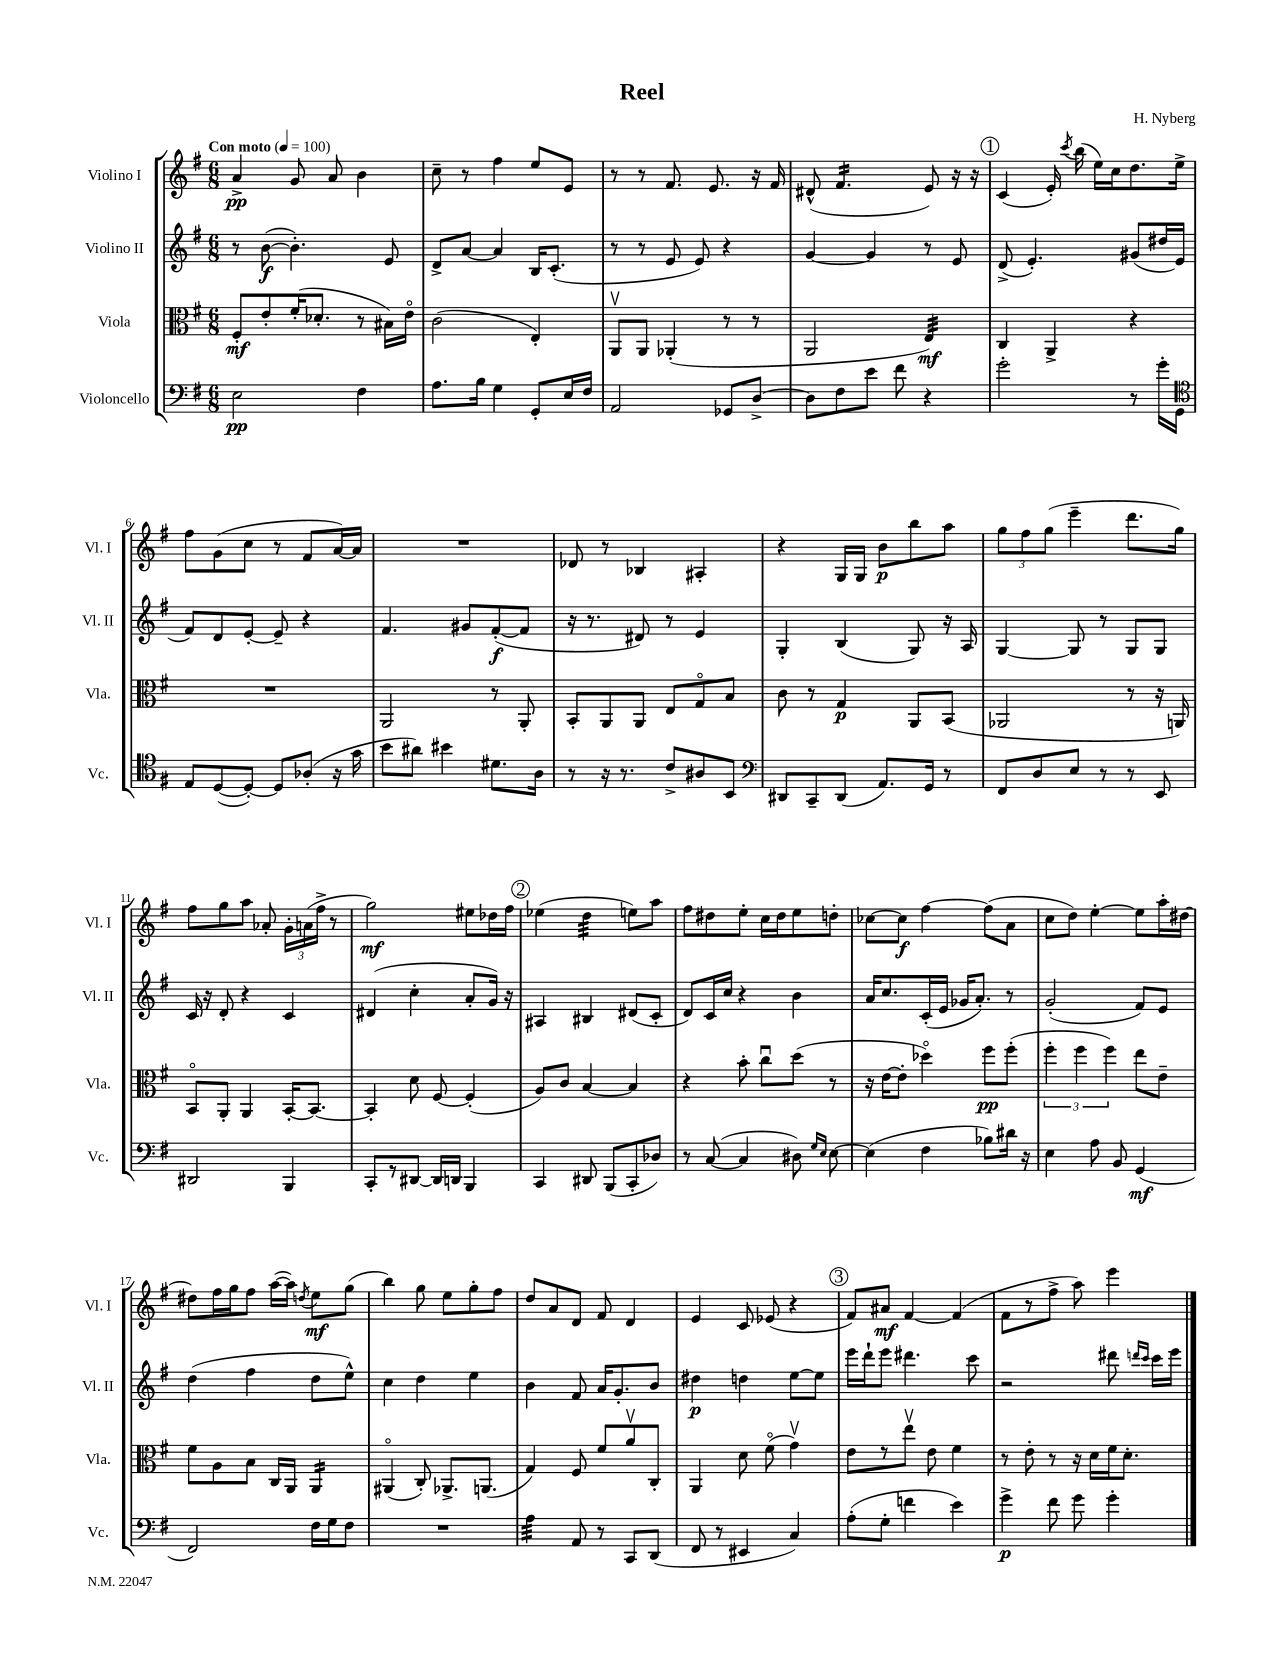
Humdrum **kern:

**kern	**kern	**kern	**kern
*staff4	*staff3	*staff2	*staff1
*clefF4	*clefC3	*clefG2	*clefG2
*k[f#]	*k[f#]	*k[f#]	*k[f#]
*M6/8	*M6/8	*M6/8	*M6/8
*MM100	*MM100	*MM100	*MM100
2E	8F#'	8r	4a^
.	8e'	([8b	.
.	(16f#'	4.b'])	8g
.	8.d-'	.	.
.	.	.	8a
4F#	8r	.	4b
.	16B#)	8e	.
.	16eo	.	.
=	=	=	=
8.A	(2c	8d^	8cc~
.	.	[8a	8r
16B	.	.	.
4G	.	4a]	4ff#
8GG'	4E')	16B	8ee
.	.	(8.c'	.
16E	.	.	8e
16F#	.	.	.
=	=	=	=
2AA	8AAv	8r	8r
.	8AA	8r	8r
.	(4AA-'	8e	8.f#
.	.	8e)	.
.	.	.	8.e
8GG-	8r	4r	.
[8D^	8r	.	16r
.	.	.	16f#
=	=	=	=
8D]	2AA	[4g	(8d#^^
8F#	.	.	4.f#
8e	.	4g]	.
8f#	.	.	.
4r	4E)	8r	8e)
.	.	8e	16r
.	.	.	16r
=	=	=	=
2g'	4C	(8d^	(4c
.	.	4.e')	.
.	4AA^	.	16e')
.	.	.	8qccc
.	.	.	(16bb
.	.	.	16ee)
.	.	.	16cc
8r	4r	(8g#	8.dd
16g'	.	16dd#	.
16GG	.	16e	16ee^
=	=	=	=
*clefC4	*	*	*
8E	2.r	8f#)	8ff#
([8D	.	8d	(8g
8D'_)	.	[8e'	8cc
8D]	.	8e~]	8r
(8A-'	.	4r	8f#
16r	.	.	[16a)
16g	.	.	16a]
=	=	=	=
8b	2AA	4.f#	2.r
8a#)	.	.	.
4b#	.	.	.
.	.	8g#	.
8.d#	8r	([8f#'	.
.	8AA'	8f#]	.
16A	.	.	.
=	=	=	=
8r	8BB'	16r	8d-
.	.	8.r	.
16r	8AA	.	8r
8.r	.	.	.
.	8AA	8d#)	4B-
8c^	8E	8r	.
8A#	8Go	4e	4A#'
8BB	8B	.	.
=	=	=	=
*clefF4	*	*	*
8DD#	8c	4G'	4r
8CC~	8r	.	.
(8DD#	4G	(4B	16G
.	.	.	16G
8.AA)	.	.	8b
.	8AA	8G)	8bb
16GG	.	.	.
8r	(8BB	16r	8aa
.	.	16A	.
=	=	=	=
8FF#	2AA-	[4G	12gg
.	.	.	12ff#
8D	.	.	.
.	.	.	(12gg
8E	.	8G]	4eee~
8r	.	8r	.
8r	8r	8G	8.ddd
8EE	16r	8G	.
.	16AA)	.	16gg)
=	=	=	=
2DD#	8BBo	16c	8ff#
.	.	16r	.
.	8AA'	8d'	8gg
.	4AA	4r	8aa
.	.	.	8a-'
4BBB	[16BB'	4c	24g'
.	.	.	(24a
.	8.BB_	.	.
.	.	.	24ff#^
.	.	.	8r
=	=	=	=
8CC'	4BB']	(4d#	2gg)
8r	.	.	.
[8DD#	8d	4cc'	.
16DD#]	[8F#	.	.
16DD	.	.	.
4BBB	(4F#']	8a'	8ee#
.	.	16g)	16dd-
.	.	16r	16ff#
=	=	=	=
4CC	8A)	4A#	(4ee-
.	8c	.	.
8DD#	[4B	4B#	4dd
(8BBB	.	.	.
8CC'	4B]	(8d#	8ee)
8D-)	.	8c'	8aa
=	=	=	=
8r	4r	8d)	8ff#
([8C	.	16c	8dd#
.	.	16cc	.
4C]	8b'	4r	8ee'
.	8ccu	.	16cc
.	.	.	16dd#
8D#)	(8dd	4b	8ee
16qqG	.	.	.
16qqE	.	.	.
[8E	8r	.	8dd'
=	=	=	=
(4E]	16r	16a	[8cc-
.	[16e	8.cc	.
.	8e']	.	8cc-]
4F#	4dd-o)	(16c'	[4ff#
.	.	16e	.
.	.	16g-	.
.	.	8.a')	.
8B-)	8ff#	.	(8ff#]
16d#	(8ff#'	8r	8a
16r	.	.	.
=	=	=	=
4E	6ff#'	(2g'	8cc
.	.	.	8dd)
.	6ff#	.	.
8A	.	.	[4ee'
.	6ff#)	.	.
8BB	.	.	.
(4GG	8ee	8f#)	8ee]
.	8e~	8e	16aa'
.	.	.	[16dd#
=	=	=	=
2FF#)	8f#	(4dd	8dd#]
.	8A	.	16ff#
.	.	.	16gg
.	8B	4ff#	8ff#
.	16C	.	([16aa
.	16AA	.	16aa])
.	.	.	8qdd
16F#	4AA	8dd	8ee
16G	.	.	.
8F#	.	8ee^^)	(8gg
=	=	=	=
2.r	(4AA#o	4cc	4bb)
.	8C')	4dd	8gg
.	8.AA-^	.	8ee
.	.	4ee	8gg'
.	(8.AA	.	.
.	.	.	8ff#
=	=	=	=
4A	4G)	4b	8dd
.	.	.	8a
8AA	8F#	8f#	8d
8r	8f#	16a	8f#
.	.	8.g'	.
8CC	8av	.	4d
(8DD	8C'	8b	.
=	=	=	=
8FF#	4AA	4dd#	4e
8r	.	.	.
4EE#	8d	4dd	8c
.	(8f#o	.	(8e-
4C)	4gv)	[8ee	4r
.	.	8ee]	.
=	=	=	=
(8A'	8e	16eee	8f#)
.	.	16ddd`	.
8G'	8r	8eee	8a#
4f	8eev	4.ddd#	[4f#
.	8e	.	.
4e)	4f#	.	(4f#]
.	.	8ccc	.
=	=	=	=
4g^	8r	2r	8f#
.	8e'	.	8r
8f#	8r	.	8ff#^
8g	16r	.	8aa)
.	16d	.	.
4g'	16f#	8ddd#	4eee
.	8.d'	.	.
.	.	16qqddd	.
.	.	16qqccc	.
.	.	16ccc	.
.	.	16eee	.
==	==	==	==
*-	*-	*-	*-
